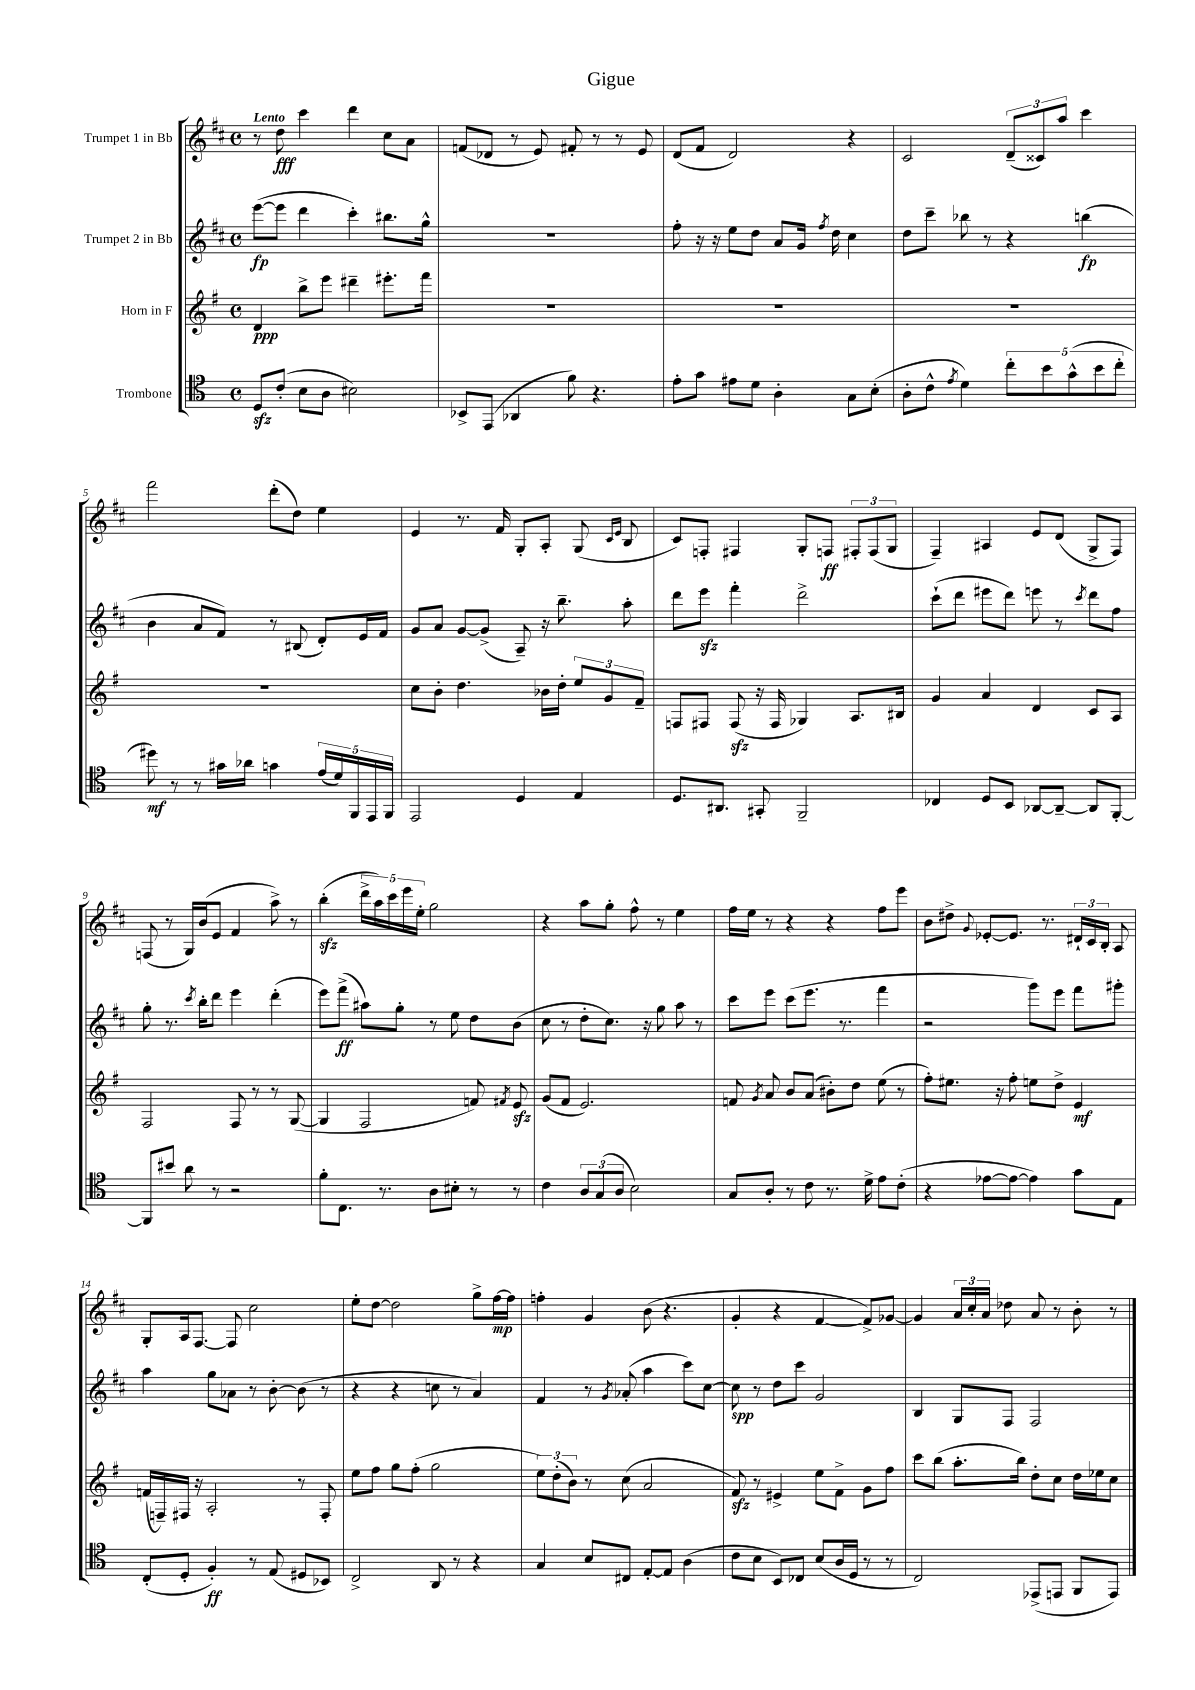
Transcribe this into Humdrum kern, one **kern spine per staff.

**kern	**dynam	**kern	**dynam	**kern	**dynam	**kern	**dynam
*part4	*part4	*part3	*part3	*part2	*part2	*part1	*part1
*staff4	*staff4	*staff3	*staff3	*staff2	*staff2	*staff1	*staff1
*I"Trombone	*	*I"Horn in F	*	*I"Trumpet 2 in Bb	*	*I"Trumpet 1 in Bb	*
*clefC4	*	*clefG2	*	*clefG2	*	*clefG2	*
*k[]	*	*k[f#]	*	*k[f#c#]	*	*k[f#c#]	*
*M4/4	*	*M4/4	*	*M4/4	*	*M4/4	*
*met(c)	*	*met(c)	*	*met(c)	*	*met(c)	*
=1	=1	=1	=1	=1	=1	=1	=1
!	!	!	!	!	!	!LO:TX:a:B:t=Lento	!
8Dzz/L	.	4d/	ppp	([8eee\L	fp	8r	.
(8c'/J	.	.	.	8eee\J]	.	8dd\	fff
8B\L	.	8bb^\L	.	4ddd\	.	4ccc#\	.
8A\J	.	8eee\J	.	.	.	.	.
2B#X\)	.	4ddd#X~\	.	4ccc#'\)	.	4ddd\	.
.	.	8.eee#X'\L	.	8.bb#X\L	.	8cc#\L	.
.	.	.	.	.	.	8a\J	.
.	.	16fff#\Jk	.	16gg^^\Jk	.	.	.
=2	=2	=2	=2	=2	=2	=2	=2
8BB-X^/L	.	1r	.	1r	.	(8fn/L	.
(8EE/J	.	.	.	.	.	8d-X/J	.
4AA-X/	.	.	.	.	.	8r	.
.	.	.	.	.	.	8e/)	.
8f\)	.	.	.	.	.	8f#X'/	.
4.r	.	.	.	.	.	8r	.
.	.	.	.	.	.	8r	.
.	.	.	.	.	.	8e/	.
=3	=3	=3	=3	=3	=3	=3	=3
8e'\L	.	1r	.	8ff#'\	.	(8d/L	.
8g\J	.	.	.	16r	.	8f#/J	.
.	.	.	.	16r	.	.	.
8e#X\L	.	.	.	8ee\L	.	2d/)	.
8d\J	.	.	.	8dd\J	.	.	.
4A'\	.	.	.	8a/L	.	.	.
.	.	.	.	16g/Jk	.	.	.
.	.	.	.	8qff#/	.	.	.
.	.	.	.	16dd\	.	.	.
8G\L	.	.	.	4cc#\	.	4r	.
(8B'\J	.	.	.	.	.	.	.
=4	=4	=4	=4	=4	=4	=4	=4
8A'\L	.	1r	.	8dd\L	.	2c#/	.
8c^^\J	.	.	.	8ccc#~\J	.	.	.
8qe/	.	.	.	.	.	.	.
4d\)	.	.	.	8bb-X\	.	.	.
.	.	.	.	8r	.	.	.
10cc'\L	.	.	.	4r	.	(12d~/L	.
.	.	.	.	.	.	12c##X/)	.
10b\	.	.	.	.	.	.	.
.	.	.	.	.	.	12aa/J	.
(10g^^\	.	.	.	.	.	.	.
.	.	.	.	(4bbn\	fp	4ccc#\	.
10b\	.	.	.	.	.	.	.
10cc'\J	.	.	.	.	.	.	.
!!LO:LB:g=z
=5	=5	=5	=5	=5	=5	=5	=5
8dd#X\)	mf	1r	.	4b\	.	2fff#\	.
8r	.	.	.	.	.	.	.
8r	.	.	.	8a/L	.	.	.
16g#X\LL	.	.	.	8f#/J)	.	.	.
16a-X\JJ	.	.	.	.	.	.	.
4gn\	.	.	.	8r	.	(8ddd'\L	.
.	.	.	.	(8B#X/	.	8dd\J)	.
(20e/LL	.	.	.	8d'/L)	.	4ee\	.
20d/)	.	.	.	.	.	.	.
20FF/	.	.	.	.	.	.	.
.	.	.	.	16e/L	.	.	.
20EE/	.	.	.	.	.	.	.
.	.	.	.	16f#/JJ	.	.	.
20FF/JJ	.	.	.	.	.	.	.
=6	=6	=6	=6	=6	=6	=6	=6
2EE/	.	8cc\L	.	8g/L	.	4e/	.
.	.	8b'\J	.	8a/J	.	.	.
.	.	4.dd\	.	[8g/L	.	8.r	.
.	.	.	.	(8g^/J]	.	.	.
.	.	.	.	.	.	16f#/	.
4D/	.	.	.	8A~/)	.	8G'/L	.
.	.	16b-X\LL	.	16r	.	8A'/J	.
.	.	16dd'\JJ	.	8.bb~\	.	.	.
4E/	.	12ee/L	.	.	.	(8G/	.
.	.	12g/	.	.	.	.	.
.	.	.	.	.	.	16qqc#/LL	.
.	.	.	.	.	.	16qqe/JJ	.
.	.	.	.	8aa'\	.	8B/	.
.	.	12f#~/J	.	.	.	.	.
=7	=7	=7	=7	=7	=7	=7	=7
8.D/L	.	8Fn/L	.	8ddd\L	.	8c#/L)	.
.	.	8F#X/J	.	8eeezz\J	.	8Fn'/J	.
8.AA#X/J	.	.	.	.	.	.	.
.	.	(8F#zz/	.	4fff#'\	.	4F#X/	.
8GG#X'/	.	16r	.	.	.	.	.
.	.	16F#/	.	.	.	.	.
2FF~/	.	4G-X/)	.	2ddd^\	.	8G'/L	.
.	.	.	.	.	.	8Fn/J	ff
.	.	8.A/L	.	.	.	12F#X'/L	.
.	.	.	.	.	.	(12F#/	.
.	.	.	.	.	.	12G/J	.
.	.	16B#X/Jk	.	.	.	.	.
=8	=8	=8	=8	=8	=8	=8	=8
4C-X/	.	4g/	.	(8ccc#`\L	.	4F#~/)	.
.	.	.	.	8ddd\J	.	.	.
8D/L	.	4a/	.	8eee#X\L	.	4A#X/	.
8BB/J	.	.	.	8ddd\J)	.	.	.
[8AA-X/L	.	4d/	.	8eeen\	.	8e/L	.
8AA-~/J_	.	.	.	8r	.	(8d/J	.
.	.	.	.	8qccc#/	.	.	.
8AA-/L]	.	8c/L	.	8ddd\L	.	8G^/L	.
[8FF'/J	.	8A/J	.	8ff#\J	.	8F#/J)	.
!!LO:LB:g=z
=9	=9	=9	=9	=9	=9	=9	=9
8FF/L]	.	2F#/	.	8gg'\	.	(8Fn/	.
8b#X/J	.	.	.	8.r	.	8r	.
8a\	.	.	.	.	.	16G/LL)	.
.	.	.	.	8qccc#/	.	.	.
.	.	.	.	16bb'\KL	.	(16b/J	.
8r	.	.	.	8ddd\J	.	8e/J	.
2r	.	8F#/	.	4eee\	.	4f#/	.
.	.	8r	.	.	.	.	.
.	.	8r	.	(4ddd'\	.	8aa^\)	.
.	.	([8G/	.	.	.	8r	.
=10	=10	=10	=10	=10	=10	=10	=10
8f'\L	.	4G/]	.	8eee\L)	.	(4bbzz'\	.
8.C\J	.	.	.	(8fff#^\J	ff	.	.
.	.	2F#/	.	8aa#X\L)	.	20ddd^\LL	.
.	.	.	.	.	.	20aa\)	.
8.r	.	.	.	.	.	.	.
.	.	.	.	.	.	20ccc#\	.
.	.	.	.	8gg'\J	.	.	.
.	.	.	.	.	.	20eee\	.
.	.	.	.	.	.	20ee'\JJ	.
8A\L	.	.	.	8r	.	2gg\	.
8B#X'\J	.	.	.	8ee\	.	.	.
8r	.	8fn/)	.	8dd\L	.	.	.
.	.	8qf#X/	.	.	.	.	.
8r	.	8ezz/	.	(8b\J	.	.	.
=11	=11	=11	=11	=11	=11	=11	=11
4c\	.	(8g/L	.	8cc#\	.	4r	.
.	.	8f#/J	.	8r	.	.	.
12A/L	.	2.e/)	.	8dd'\L	.	8aa\L	.
(12G/	.	.	.	.	.	.	.
.	.	.	.	8.cc#\J)	.	8gg'\J	.
12A/J	.	.	.	.	.	.	.
2B\)	.	.	.	.	.	8ff#^^\	.
.	.	.	.	16r	.	.	.
.	.	.	.	8gg\	.	8r	.
.	.	.	.	8aa\	.	4ee\	.
.	.	.	.	8r	.	.	.
=12	=12	=12	=12	=12	=12	=12	=12
8G/L	.	8fn/	.	8ccc#\L	.	16ff#\LL	.
.	.	.	.	.	.	16ee\JJ	.
.	.	8qg/	.	.	.	.	.
8A'/J	.	8a/	.	8eee\J	.	8r	.
8r	.	8b/L	.	(8ccc#\L	.	4r	.
8c\	.	(8a/J	.	8.eee\J	.	.	.
8.r	.	8b#X'\L)	.	.	.	4r	.
.	.	.	.	8.r	.	.	.
.	.	8dd\J	.	.	.	.	.
16d^\	.	.	.	.	.	.	.
8e\L	.	(8ee\	.	4fff#\	.	8ff#\L	.
(8c'\J	.	8r	.	.	.	8eee\J	.
=13	=13	=13	=13	=13	=13	=13	=13
4r	.	8ff#'\L)	.	2r	.	8b\L	.
.	.	8.ee#X\J	.	.	.	8dd#X^\J	.
.	.	.	.	.	.	8qqg/	.
[8e-X\L	.	.	.	.	.	[8e-X'/L	.
.	.	16r	.	.	.	.	.
8e-\J_	.	8ff#'\	.	.	.	8.e-/J]	.
4e-\])	.	8een\L	.	8ggg\L)	.	.	.
.	.	.	.	.	.	8.r	.
.	.	8dd^\J	.	8eee\J	.	.	.
8g\L	.	4e/	mf	8fff#\L	.	24d#X`/LL	.
.	.	.	.	.	.	24c#/	.
.	.	.	.	.	.	24B'/JJ	.
8E\J	.	.	.	8ggg#X'\J	.	8A/	.
!!LO:LB:g=z
=14	=14	=14	=14	=14	=14	=14	=14
(8C'/L	.	(16fn/LL	.	4aa\	.	8G'/L	.
.	.	16Fn~/)	.	.	.	.	.
8D'/J	.	16F#X/JJ	.	.	.	16A/k	.
.	.	16r	.	.	.	[8.F#/J	.
4F'/)	ff	2A'/	.	8gg\L	.	.	.
.	.	.	.	8a-X\J	.	8F#/]	.
8r	.	.	.	8r	.	2cc#\	.
(8E/	.	.	.	[8b'\	.	.	.
8D#X/L	.	8r	.	(8b\]	.	.	.
8BB-X/J)	.	8F#'/	.	8r	.	.	.
=15	=15	=15	=15	=15	=15	=15	=15
2C^/	.	8ee\L	.	4r	.	8ee'\L	.
.	.	8ff#\J	.	.	.	[8dd\J	.
.	.	8gg\L	.	4r	.	2dd\]	.
.	.	(8ff#'\J	.	.	.	.	.
8AA/	.	2gg\	.	8ccn\	.	.	.
8r	.	.	.	8r	.	.	.
4r	.	.	.	4a/)	.	8gg^\L	.
.	.	.	.	.	.	[16ff#\L	mp
.	.	.	.	.	.	16ff#\JJ]	.
=16	=16	=16	=16	=16	=16	=16	=16
4G/	.	12ee\L)	.	4f#/	.	4ffn'\	.
.	.	(12dd'\	.	.	.	.	.
.	.	12b\J)	.	.	.	.	.
8B/L	.	8r	.	8r	.	4g/	.
.	.	.	.	8qg/	.	.	.
8C#X/J	.	(8cc\	.	(8a-X'/	.	.	.
[8E'/L	.	2a/	.	4aa\	.	(8b\	.
8E/J]	.	.	.	.	.	4.r	.
(4A\	.	.	.	8ccc#\L)	.	.	.
.	.	.	.	[8cc#\J	.	.	.
=17	=17	=17	=17	=17	=17	=17	=17
8c\L	.	8f#zz/)	.	8cc#\]	spp	4g'/	.
8B\J	.	8r	.	8r	.	.	.
8BB/L)	.	4e#X^/	.	8dd\L	.	4r	.
8C-X/J	.	.	.	8ccc#\J	.	.	.
(8B/L	.	8ee\L	.	2g/	.	[4f#/	.
16A/L	.	8f#^\J	.	.	.	.	.
16D/JJ	.	.	.	.	.	.	.
8r	.	8g\L	.	.	.	8f#^/L])	.
8r	.	8ff#\J	.	.	.	[8g-X/J	.
=18	=18	=18	=18	=18	=18	=18	=18
2C/)	.	8ccc\L	.	4B/	.	4g-/]	.
.	.	(8bb\J	.	.	.	.	.
.	.	8.aa'\L	.	8G/L	.	24a/LL	.
.	.	.	.	.	.	24cc#'/	.
.	.	.	.	.	.	24a/JJ	.
.	.	.	.	8F#/J	.	8dd-X\	.
.	.	16bb\Jk)	.	.	.	.	.
(8EE-X^/L	.	8dd'\L	.	2F#/	.	8a/	.
8EEn/J	.	8cc\J	.	.	.	8r	.
8FF/L	.	16dd\LL	.	.	.	8b'\	.
.	.	16ee-X\J	.	.	.	.	.
8EE/J)	.	8cc\J	.	.	.	8r	.
==	==	==	==	==	==	==	==
*-	*-	*-	*-	*-	*-	*-	*-
